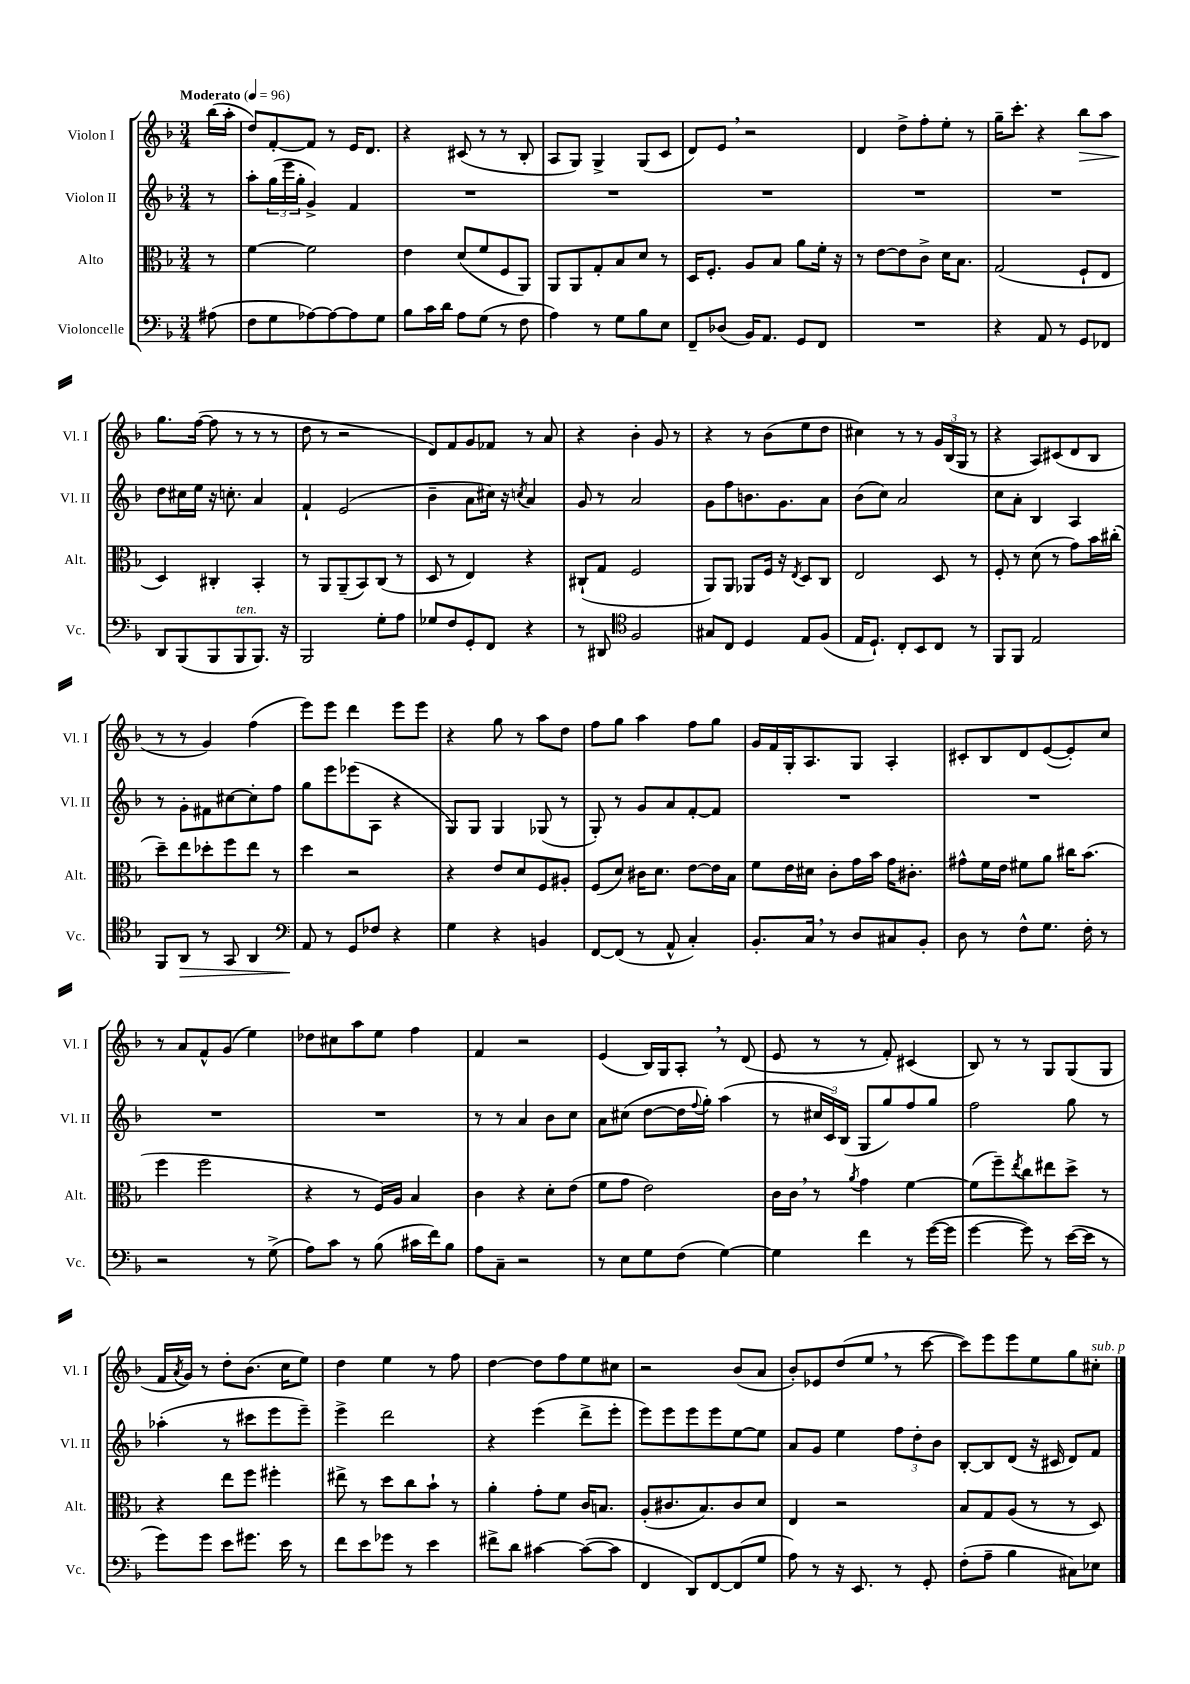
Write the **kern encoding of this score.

**kern	**kern	**kern	**kern
*staff4	*staff3	*staff2	*staff1
*clefF4	*clefC3	*clefG2	*clefG2
*k[b-]	*k[b-]	*k[b-]	*k[b-]
*M3/4	*M3/4	*M3/4	*M3/4
*MM96	*MM96	*MM96	*MM96
(8A#	8r	8r	(16bb-
.	.	.	16aa'
=	=	=	=
8F	[4f	8aa'	8dd)
8G	.	(24gg	[8f'
.	.	24eee	.
.	.	24gg'	.
[8A-)	2f]	4g^)	8f]
8A-_	.	.	8r
8A-]	.	4f	16e
.	.	.	8.d
8G	.	.	.
=	=	=	=
8B-	4e	2.r	4r
16c	.	.	.
16d	.	.	.
8A	(8d	.	(8c#
(8G	8f	.	8r
8r	8F	.	8r
8F	8AA)	.	8B-'
=	=	=	=
4A)	8AA	2.r	8A
.	8AA	.	8G)
8r	8G'	.	4G^
8G	8B-	.	.
8B-	8d	.	(8G
8E	8r	.	8c
=	=	=	=
8FF~	16D	2.r	8d)
.	8.F'	.	.
(8D-	.	.	8e
16BB-)	8A	.	2r
8.AA	.	.	.
.	8B-	.	.
8GG	8a	.	.
8FF	16f'	.	.
.	16r	.	.
=	=	=	=
2.r	8r	2.r	4d
.	[8e	.	.
.	8e]	.	8dd^
.	8c^	.	8ff'
.	16d	.	8ee'
.	8.B-	.	.
.	.	.	8r
=	=	=	=
4r	(2G	2.r	16gg~
.	.	.	8.ccc'
8AA	.	.	4r
8r	.	.	.
8GG	8F`	.	8bb-
8FF-	8E	.	8aa
=	=	=	=
8DD	4D)	8dd	8.gg
(8BBB-	.	16cc#	.
.	.	16ee	([16ff
8BBB-	4C#'	16r	8ff]
.	.	8.cc'	.
8BBB-	.	.	8r
8.BBB-)	4BB-'	4a	8r
.	.	.	8r
16r	.	.	.
=	=	=	=
2BBB-	8r	4f`	8dd
.	8AA	.	8r
.	(8AA~	(2e	2r
.	8BB-)	.	.
8G'	(8C	.	.
8A	8r	.	.
=	=	=	=
8G-	8D	4b-~	8d)
8F	8r	.	8f
8GG'	4E)	8a	8g
8FF	.	16cc#)	8f-
.	.	16r	.
.	.	8qcc	.
4r	4r	4a	8r
.	.	.	8a
=	=	=	=
8r	(8C#`	8g	4r
8DD#	8G	8r	.
*clefC4	*	*	*
2F	2F	2a	4b-'
.	.	.	8g
.	.	.	8r
=	=	=	=
8G#	8AA)	8g	4r
8C	8AA	8ff	.
4D	8AA-	8.b	8r
.	16F	.	(8b-
.	16r	8.g	.
.	8qE	.	.
8E	8D	.	8ee
(8F	8C	8a	8dd
=	=	=	=
16E	2E	(8b-	4cc#)
8.D`)	.	.	.
.	.	8cc)	.
8C'	.	2a	8r
8BB-	.	.	8r
8C	8D	.	24g
.	.	.	(24B-
.	.	.	24G
8r	8r	.	8r
=	=	=	=
8FF	8F'	8cc	4r
8FF	8r	8a'	.
2E	(8d	4B-	8A)
.	8r	.	(8c#
.	8g)	4A	8d
.	16b-	.	8B-
.	(16cc#'	.	.
=	=	=	=
8FF	8dd~)	8r	8r
8AA	8ee	8g'	8r
8r	8dd-'	8f#	4g)
8GG	8ff	[8cc#	.
4AA	8ee	8cc#']	(4ff
.	8r	8ff	.
=	=	=	=
*clefF4	*	*	*
8AA	4dd	8gg	8eee)
8r	.	8eee	8eee
8GG	2r	(8eee-	4ddd
8F-	.	8A	.
4r	.	4r	8eee
.	.	.	8eee
=	=	=	=
4G	4r	8G)	4r
.	.	8G	.
4r	8e	4G	8gg
.	8d	.	8r
4BB	8F	(8G-	8aa
.	8A#'	8r	8dd
=	=	=	=
[8FF	(8F	8G')	8ff
(8FF]	8d)	8r	8gg
8r	16c#	8g	4aa
.	8.d	.	.
8AA^^	.	8a	.
4C')	[8e	[8f'	8ff
.	16e]	8f]	8gg
.	16B-	.	.
=	=	=	=
8.BB-'	8f	2.r	16g
.	.	.	16f
.	16e	.	16G'
16C	16d#	.	8.A
8r	8c'	.	.
8D	16g	.	8G
.	16b-	.	.
8C#	16g	.	4A'
.	8.c#'	.	.
8BB-'	.	.	.
=	=	=	=
8D	8g#^^	2.r	8c#'
8r	16f	.	8B-
.	16e	.	.
8F^^	8f#	.	8d
8.G	8a	.	([8e
.	16cc#	.	8e'])
16F'	(8.b-	.	.
8r	.	.	8cc
=	=	=	=
2r	4ff	2.r	8r
.	.	.	8a
.	2ff	.	8f^^
.	.	.	(8g
8r	.	.	4ee)
(8G^	.	.	.
=	=	=	=
8A)	4r	2.r	8dd-
8c	.	.	8cc#
8r	8r	.	8aa
(8B-	16F)	.	8ee
.	16A	.	.
16c#	4B-	.	4ff
16f)	.	.	.
8B-	.	.	.
=	=	=	=
8A	4c	8r	4f
8C~	.	8r	.
2r	4r	4a	2r
.	8d'	8b-	.
.	(8e	8cc	.
=	=	=	=
8r	8f	8a	(4e
8E	8g	(8cc#	.
8G	2e)	[8dd	16B-)
.	.	.	16G
(8F	.	16dd]	8A'
.	.	8qqff	.
.	.	16gg')	.
[4G)	.	(4aa	8r
.	.	.	(8d
=	=	=	=
4G]	16c	8r	8e
.	16c	.	.
.	8r	24cc#	8r
.	.	24c)	.
.	.	(24B-	.
.	8qa	.	.
4f	4g	8G	8r
.	.	8gg)	8f')
8r	[4f	8ff	(4c#
([16g	.	8gg	.
16g]	.	.	.
=	=	=	=
[4g	(8f]	2ff	8B-)
.	8ff~)	.	8r
.	8qee	.	.
8g])	8cc	.	8r
8r	8ee#	.	8G
([16e	8dd^	8gg	(8G
16e]	.	.	.
8r	8r	8r	8G
=	=	=	=
8g)	4r	(4aa-'	16f
.	.	.	8qa
.	.	.	16g)
8g	.	.	8r
8e	8ee	8r	8dd'
8.g#	8ff	8ccc#	(8.b-
.	4ff#'	8eee	.
16e	.	.	16cc
8r	.	8eee~)	8ee)
=	=	=	=
8f	8ee#^	4eee^	4dd
8e	8r	.	.
8g-	8dd	2ddd	4ee
8r	8cc	.	.
4e	8b-`	.	8r
.	8r	.	8ff
=	=	=	=
8f#^	4a'	4r	[4dd
8d	.	.	.
[4c#	8g'	(4eee	8dd]
.	8f	.	8ff
(8c#_	16c	8ddd^	8ee
.	8.B	.	.
8c#]	.	8eee'	8cc#
=	=	=	=
4FF	(8A'	8eee)	2r
.	8.c#	8eee	.
8DD)	.	8eee	.
.	8.B-)	.	.
[8FF	.	8eee	.
(8FF]	8c#	[8ee	(8b-
8G	8d	8ee]	8a
=	=	=	=
8A)	4E	8a	8b-')
8r	.	8g	8e-
16r	2r	4ee	(8dd
8.EE	.	.	.
.	.	.	8ee
8r	.	12ff	8r
.	.	12dd'	.
8GG'	.	.	[8ccc
.	.	12b-	.
=	=	=	=
(8F'	8B-	[8B-'	8ccc])
8A~	8G	8B-]	8eee
4B-	(8A	(8d	8eee
.	8r	16r	8ee
.	.	16c#	.
8C#)	8r	8d)	8gg
8E-	8D)	8f	8cc#'
==	==	==	==
*-	*-	*-	*-
